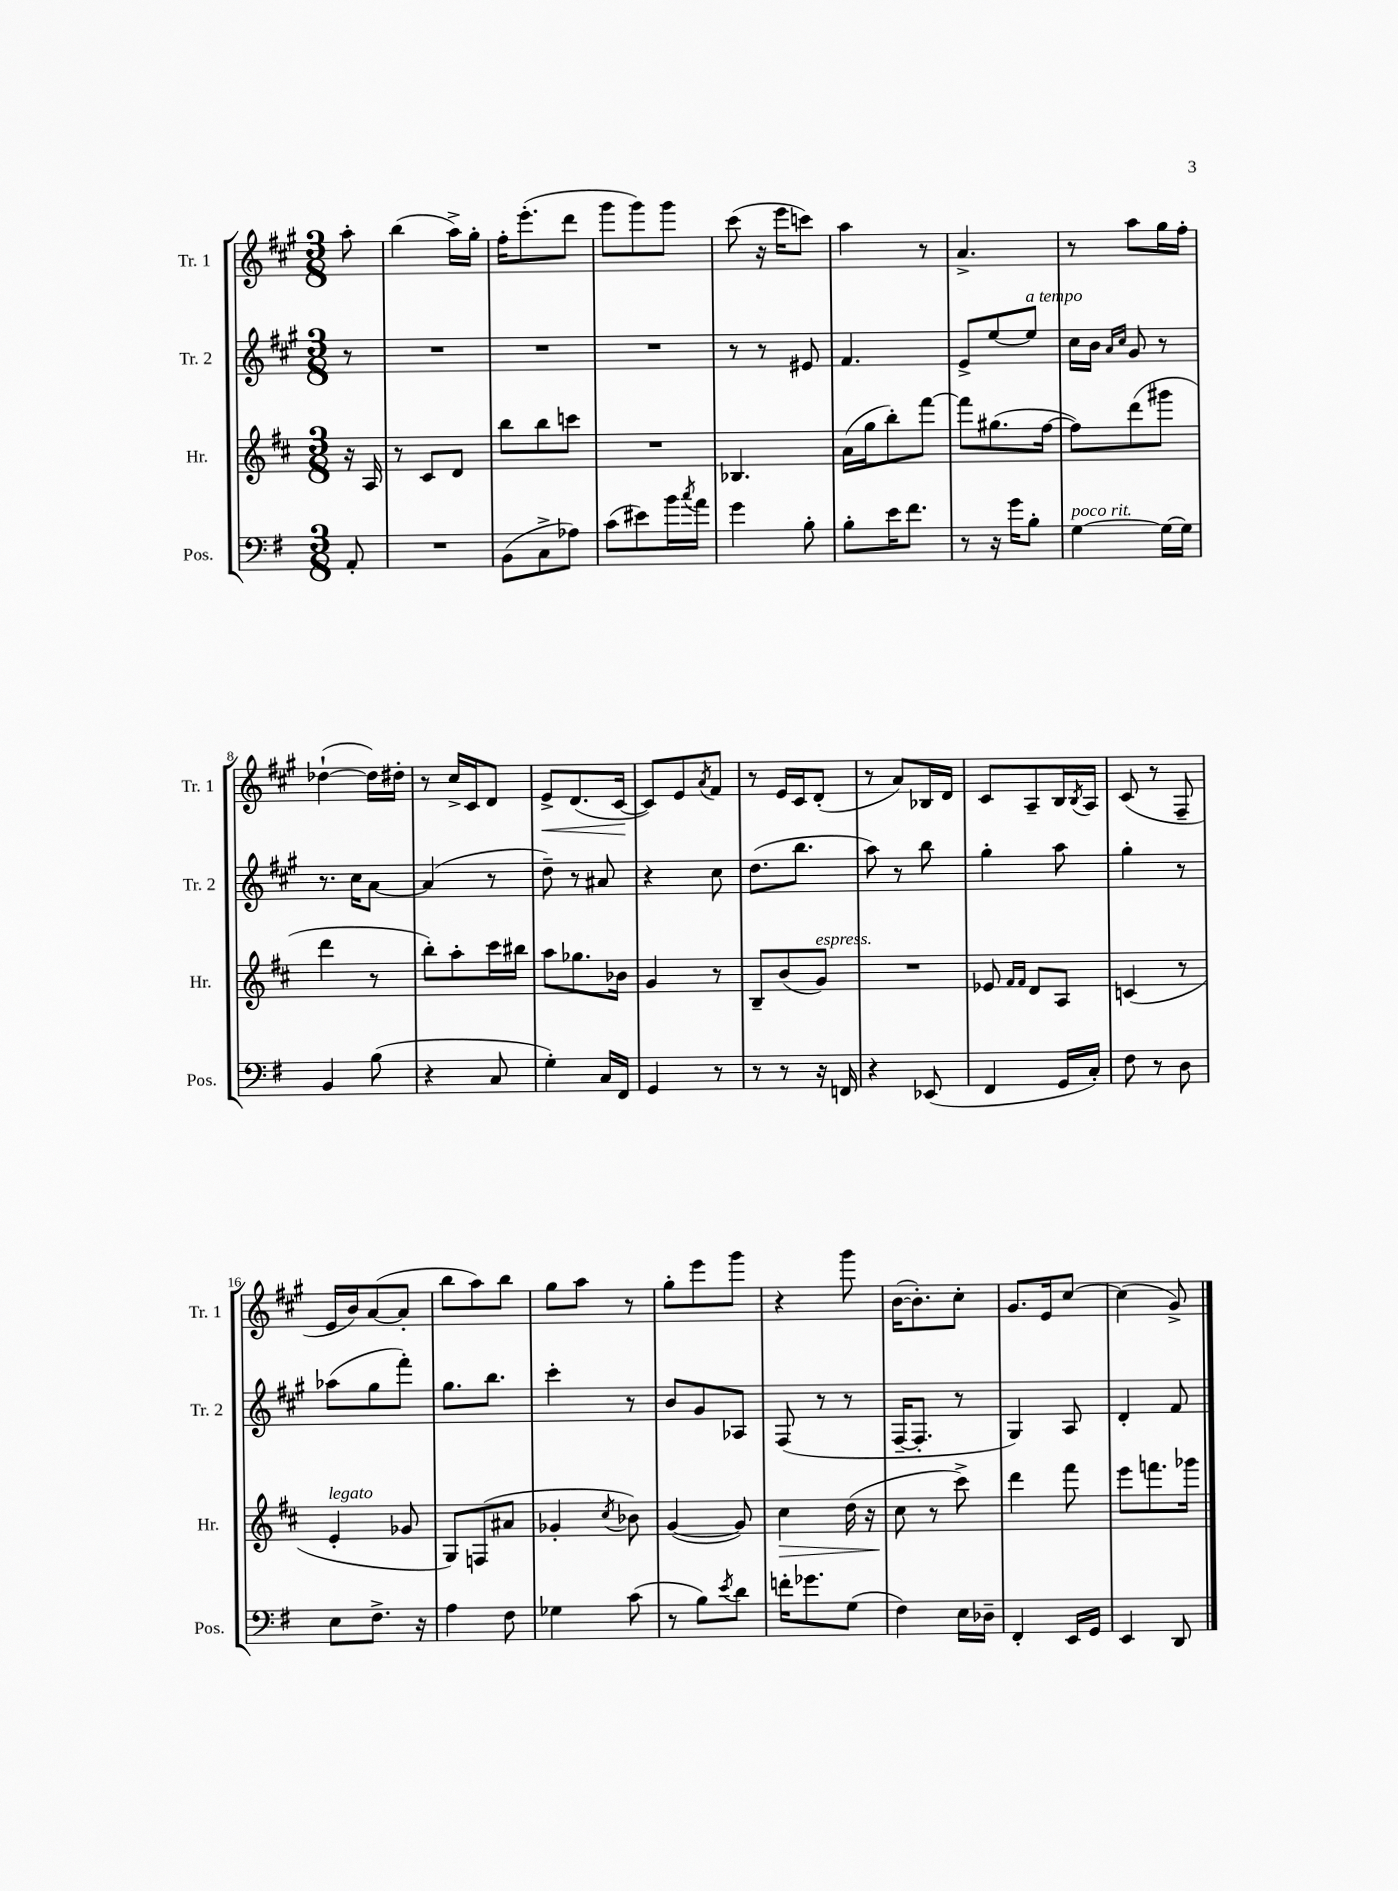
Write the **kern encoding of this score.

**kern	**kern	**kern	**kern
*staff4	*staff3	*staff2	*staff1
*clefF4	*clefG2	*clefG2	*clefG2
*k[f#]	*k[f#c#]	*k[f#c#g#]	*k[f#c#g#]
*M3/8	*M3/8	*M3/8	*M3/8
8AA'	16r	8r	8aa'
.	16A	.	.
=	=	=	=
4.r	8r	4.r	(4bb
.	8c#	.	.
.	8d	.	16aa^)
.	.	.	16gg#'
=	=	=	=
(8BB	8bb	4.r	16ff#'
.	.	.	(8.eee'
8C^	8bb	.	.
8A-)	8ccc	.	8ddd
=	=	=	=
(8c	4.r	4.r	8ggg#
8e#)	.	.	8ggg#)
16b	.	.	8ggg#
8qcc	.	.	.
16a	.	.	.
=	=	=	=
4g	4.B-	8r	(8ccc#
.	.	8r	16r
.	.	.	16eee
8B'	.	8e#	8ccc)
=	=	=	=
8B'	(16a	4.f#	4aa
.	16gg	.	.
16e	8bb')	.	.
8.f#	.	.	.
.	[8fff#	.	8r
=	=	=	=
8r	8fff#]	8e^	4.a^
16r	(8.gg#	[8ee	.
16g	.	.	.
8B'	.	8ee]	.
.	[16ff#	.	.
=	=	=	=
[4G	8ff#])	16cc#	8r
.	.	16b	.
.	.	16qqa	.
.	.	16qqcc#	.
.	(8ddd	8g#	8aa
16G_	8ggg#	8r	16gg#
16G]	.	.	16ff#'
=	=	=	=
4BB	4ddd	8.r	([4dd-`
.	.	16cc#	.
(8B	8r	[8a	16dd-])
.	.	.	16dd#'
=	=	=	=
4r	8bb')	(4a]	8r
.	8aa'	.	16cc#^
.	.	.	16c#
8C	16ccc#	8r	8d
.	16bb#	.	.
=	=	=	=
4G')	8aa	8dd~)	8e^
.	8.gg-	8r	(8.d
16C	.	8a#	.
16FF#	16b-	.	[16c#
=	=	=	=
4GG	4g	4r	8c#])
.	.	.	8e
.	.	.	8qa
8r	8r	8cc#	8f#
=	=	=	=
8r	8B~	(8.dd	8r
8r	(8b	.	16e
.	.	8.bb	16c#
16r	8g)	.	(8d'
16FF	.	.	.
=	=	=	=
4r	4.r	8aa)	8r
.	.	8r	8a)
(8EE-	.	8bb	16B-
.	.	.	16d
=	=	=	=
4FF#	8e-	4gg#'	8c#
.	16qqf#	.	.
.	16qqf#	.	.
.	8d	.	8A~
16GG	8A	8aa	16B
.	.	.	8qB
16C')	.	.	16A
=	=	=	=
8F#	(4c	4gg#'	(8c#
8r	.	.	8r
8D	8r	8r	8F#~
=	=	=	=
8E	4e'	(8aa-	16e
.	.	.	16b)
8.F#^	.	8gg#	([8a
.	8g-	8fff#')	8a']
16r	.	.	.
=	=	=	=
4A	8G)	8.gg#	8bb
.	(8F	.	8aa)
.	.	8.bb	.
8F#	8a#	.	8bb
=	=	=	=
4G-	4g-'	4ccc#'	8gg#
.	.	.	8aa
.	8qcc#	.	.
(8c	8b-)	8r	8r
=	=	=	=
8r	([4g	8b	8gg#'
8B)	.	8g#	8eee
8qe	.	.	.
8d	8g])	8A-	8ggg#
=	=	=	=
16f'	4cc#	(8F#	4r
8.g-	.	.	.
.	.	8r	.
(8G	(16dd	8r	8ggg#
.	16r	.	.
=	=	=	=
4F#)	8cc#	[16F#~	([16b
.	.	8.F#']	8.b'])
.	8r	.	.
16E	8ccc#^)	8r	8cc#'
16D-~	.	.	.
=	=	=	=
4FF#'	4ddd	4G#)	8.g#
.	.	.	16e
16EE	8fff#	8A	[8cc#
16GG	.	.	.
=	=	=	=
4EE	8eee	4d'	(4cc#]
.	8.fff	.	.
8DD	.	8f#	8g#^)
.	16ggg-	.	.
==	==	==	==
*-	*-	*-	*-
